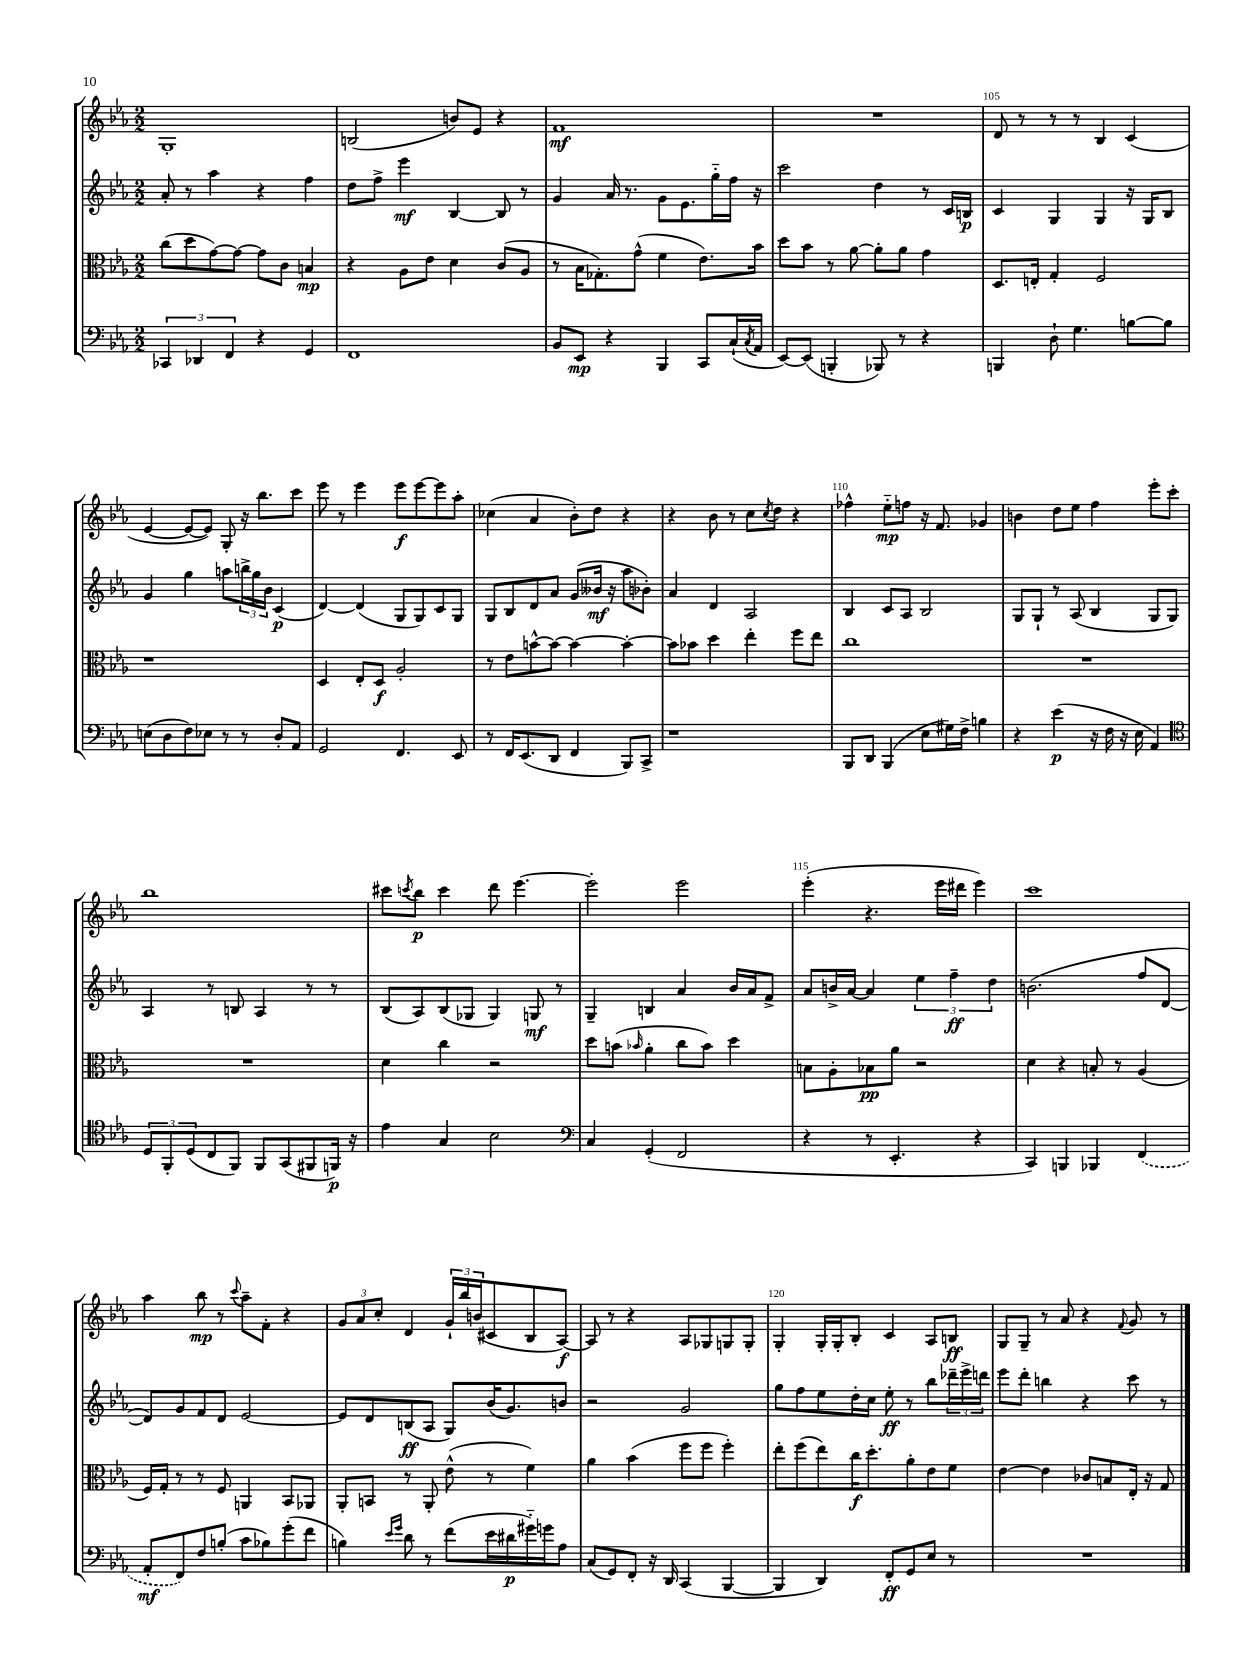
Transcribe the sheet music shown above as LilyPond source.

<<
\new StaffGroup <<
\new Staff = "s0" {
    \clef treble \key ees \major \numericTimeSignature \time 2/2
    g1-. |
    b2( b'8) ees'8 r4 |
    f'1\mf |
    R1 |
    d'8 r8 r8 r8 bes4 c'4( |
    ees'4~ ees'8~ ees'8) g8-. r16 bes''8. c'''8 |
    ees'''8 r8 ees'''4 ees'''8\f ees'''8~ ees'''8 aes''8-. |
    ces''4( aes'4 bes'8-.) d''8 r4 |
    r4 bes'8 r8 c''8 \acciaccatura { c''8 } d''8 r4 |
    fes''4-^ ees''8-_\mp f''8 r16 f'8. ges'4 |
    b'4 d''8 ees''8 f''4 ees'''8-. c'''8-. |
    bes''1 |
    cis'''8 \acciaccatura { c'''8 } bes''8\p c'''4 d'''8 ees'''4.~ |
    ees'''2-. ees'''2 |
    ees'''4-.( r4. ees'''16 dis'''16 ees'''4) |
    c'''1 |
    aes''4 bes''8\mp r8 \appoggiatura { c'''8 } aes''8-- f'8-. r4 |
    \tuplet 3/2 { g'8 aes'8 c''8-. } d'4 \tuplet 3/2 { g'16-! bes''16 b'16( } cis'8 bes8 aes8~\f) |
    aes8 r8 r4 aes8 ges8 g8 g8-. |
    g4-. g16-. g16-. bes8-. c'4 aes8 b8\ff |
    g8 g8-- r8 aes'8 r4 \appoggiatura { f'8 } g'8 r8 \bar "|." |
}
\new Staff = "s1" {
    \clef treble \key ees \major \numericTimeSignature \time 2/2
    aes'8-. r8 aes''4 r4 f''4 |
    d''8 f''8-> ees'''4\mf bes4~ bes8 r8 |
    g'4 aes'16 r8. g'8 ees'8. g''16-_ f''16 r16 |
    c'''2 d''4 r8 c'16 b16\p |
    c'4 g4 g4 r16 g16 bes8 |
    g'4 g''4 a''8 \tuplet 3/2 { b''16-> g''16 bes'16 } c'4\p( |
    d'4~) d'4( g8 g8) c'8 g8 |
    g8 bes8 d'8 aes'8 g'8( beses'16\mf r16 aes''8 bes'8-.) |
    aes'4 d'4 aes2 |
    bes4 c'8 aes8 bes2 |
    g8 g8-! r8 aes8( bes4 g8 g8) |
    aes4 r8 b8 aes4 r8 r8 |
    bes8( aes8) bes8( ges8 ges4) g8\mf r8 |
    g4-- b4 aes'4 bes'16 aes'16 f'8-> |
    aes'8 b'16-> aes'16~ aes'4 \tuplet 3/2 { ees''4 f''4--\ff d''4 } |
    b'2.( f''8 d'8~ |
    d'8) g'8 f'8 d'8 ees'2~ |
    ees'8 d'8 b8\ff( aes8 g8) bes'16( g'8.) b'8 |
    r2 g'2 |
    g''8 f''8 ees''8 d''16-. c''16 ees''8-.\ff r8 bes''8 \tuplet 3/2 { des'''16-- ees'''16-> d'''16 } |
    ees'''8 d'''8-. b''4 r4 c'''8 r8 \bar "|." |
}
\new Staff = "s2" {
    \clef alto \key ees \major \numericTimeSignature \time 2/2
    c''8( d''8 g'8~) g'8~ g'8 c'8 b4\mp |
    r4 aes8 ees'8 d'4 c'8( aes8 |
    r8 bes16 ges8.-.) g'8-^( f'4 ees'8.) bes'16 |
    d''8 bes'8 r8 aes'8~ aes'8-. aes'8 g'4 |
    d8. e16-. g4-. f2 |
    r1 |
    d4 ees8-. d8\f aes2-. |
    r8 ees'8 b'8~-^ b'8~ b'4~ b'4~-. |
    b'8 bes'8 d''4 ees''4-. f''8 ees''8 |
    c''1 |
    R1 |
    R1 |
    d'4 c''4 r2 |
    d''8 b'8( \grace { bes'16 } aes'4-. c''8 bes'8) d''4 |
    b8 aes8-. bes8\pp aes'8 r2 |
    d'4 r4 b8-. r8 aes4( |
    f16) g16-. r8 r8 f8 a,4 bes,8 aes,8 |
    aes,8-. b,8 r8 aes,8-. ees'8-^( r8 f'4) |
    aes'4 bes'4( f''8 f''8 f''4-.) |
    ees''8-. f''8( ees''8) c''16\f d''8.-. aes'8-. ees'8 f'8 |
    ees'4~ ees'4 ces'8 b8 ees16-. r16 g8 \bar "|." |
}
\new Staff = "s3" {
    \clef bass \key ees \major \numericTimeSignature \time 2/2
    \tuplet 3/2 { ces,4 des,4 f,4 } r4 g,4 |
    f,1 |
    bes,8 ees,8\mp r4 bes,,4 c,8 c16-!( \acciaccatura { c8 } aes,16 |
    ees,8~) ees,8( b,,4-. bes,,8) r8 r4 |
    b,,4 d8-! g4. b8~ b8 |
    e8( d8 f8) ees8 r8 r8 d8-. aes,8 |
    g,2 f,4. ees,8 |
    r8 f,16 ees,8.( d,8 f,4 bes,,8) c,8-> |
    r1 |
    bes,,8 d,8 bes,,4( ees8 gis16) f16-> b4 |
    r4 ees'4\p( r16 f16 r16 ees16 aes,4) |
    \clef tenor \tuplet 3/2 { d8 f,8-. d8( } c8 f,8) f,8 g,8( fis,8 f,16\p) r16 |
    ees'4 g4 bes2 |
    \clef bass c4 g,4-.( f,2 |
    r4 r8 ees,4.-. r4 |
    c,4) b,,4 bes,,4 \once \slurDashed f,4( |
    aes,8-.\mf f,8) f8 b8-.( c'8 bes8) g'8-.( f'8 |
    b4) \grace { ees'16 g'16 } d'8 r8 f'8( ees'16 dis'16\p gis'16-_) g'16 aes8 |
    c8( g,8) f,8-. r16 d,16 c,4( bes,,4~ |
    bes,,4 d,4) f,8-.\ff g,8 ees8 r8 |
    R1 \bar "|." |
}
>>
>>
\layout { \context { \Score currentBarNumber = #101 \override BarNumber.break-visibility = ##(#f #t #t) barNumberVisibility = #(every-nth-bar-number-visible 5) } }
